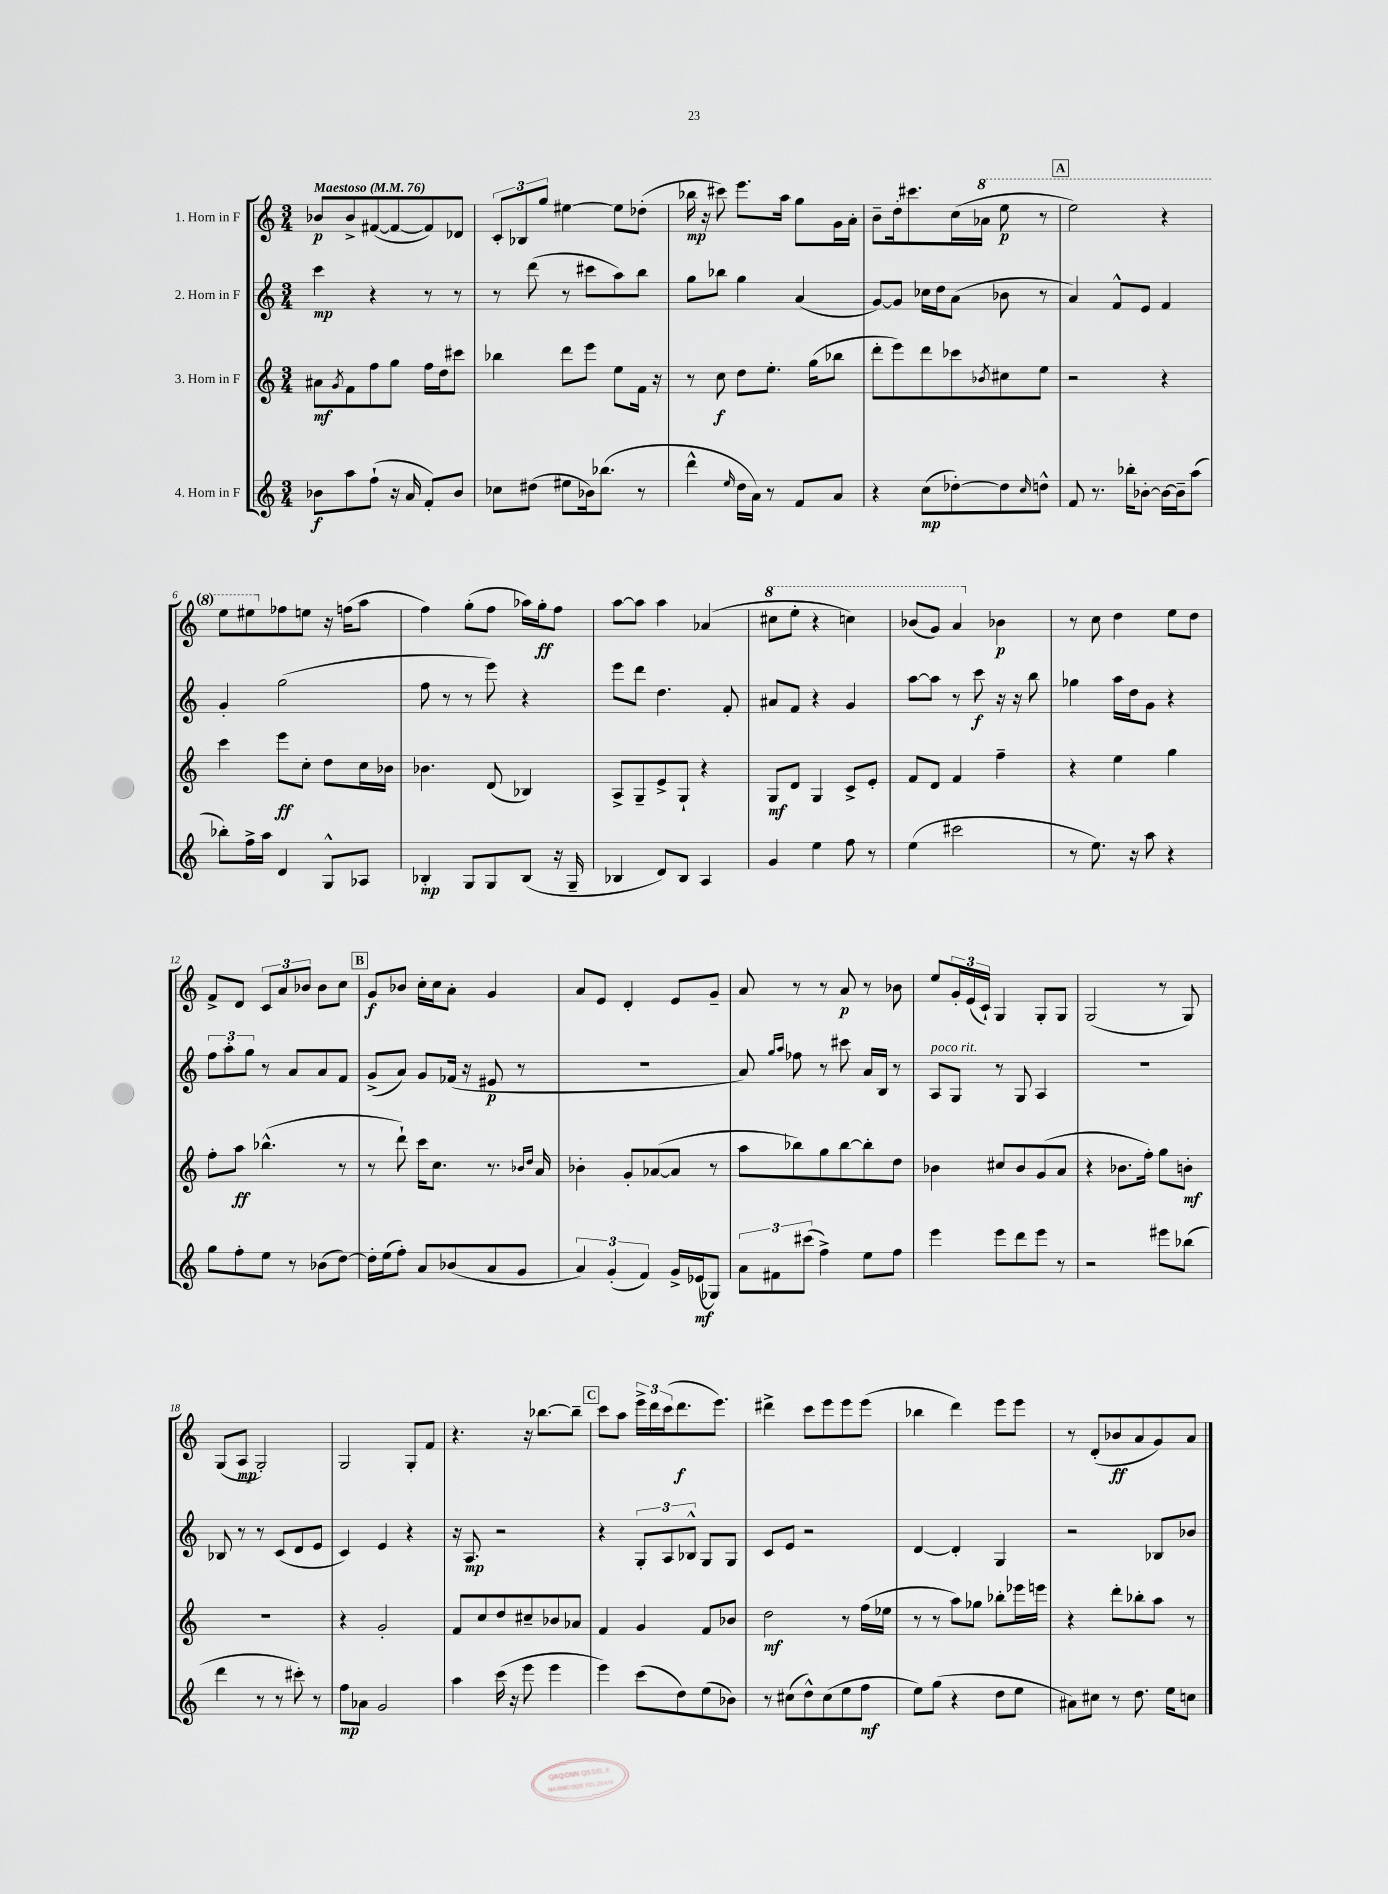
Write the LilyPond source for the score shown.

<<
\new StaffGroup <<
\new Staff = "s0" \with { instrumentName = "1. Horn in F" } {
    \clef treble \key c \major \numericTimeSignature \time 3/4 \tempo "Maestoso" 4 = 76
    bes'8\p bes'8-> fis'8~( fis'8~ fis'8) des'8 |
    \tuplet 3/2 { c'8-. bes8 g''8 } eis''4~ eis''8 des''8-.( |
    bes''16\mp r16 cis'''8) e'''8. a''16 g''8 g'16 a'16-. |
    b'8-- d''16-. cis'''8. c''16( \ottava #1 aes''16 e'''8\p r8 |
    \mark \markup { \box "A" } e'''2) r4 |
    e'''8 eis'''8 \ottava #0 fes''8 e''!8 r16 f''16( a''8 |
    f''4) g''8-.( f''8 aes''16) g''16-.\ff f''8 |
    a''8~ a''8 a''4 aes'4( |
    \ottava #1 cis'''8 e'''8-. r4 c'''4) |
    bes''8( g''8) a''4 \ottava #0 bes'4\p |
    r8 c''8 d''4 e''8 d''8 |
    f'8-> d'8 \tuplet 3/2 { c'8 a'8 bes'8 } bes'8 c''8 |
    \mark \markup { \box "B" } g'8\f bes'8 c''16-. c''16 a'8-. g'4 |
    a'8 e'8 d'4-. e'8 g'8-- |
    a'8 r8 r8 a'8\p r8 bes'8 |
    e''8 \tuplet 3/2 { g'16-. e'16( c'16-!) } g4 g8-. g8 |
    g2( r8 g8) |
    g8( a8\mp g2-.) |
    g2 g8-. f'8 |
    r4. r16 bes''8.~ bes''8-- |
    \mark \markup { \box "C" } c'''8 a''8 \tuplet 3/2 { e'''16-> d'''16 c'''16( } d'''8.\f e'''8.) |
    dis'''4-> c'''8 e'''8 e'''8 e'''8( |
    bes''4 d'''4) e'''8 e'''8 |
    r8 d'8-.( bes'8\ff a'8 g'8) a'8 \bar "|." |
}
\new Staff = "s1" \with { instrumentName = "2. Horn in F" } {
    \clef treble \key c \major \numericTimeSignature \time 3/4
    c'''4\mp r4 r8 r8 |
    r8 d'''8( r8 cis'''8 a''8) b''8 |
    g''8 bes''8 g''4 a'4( |
    g'8~) g'8 ces''16 d''16 a'8( bes'8 r8 |
    \mark \markup { \box "A" } a'4) f'8-^ e'8 f'4 |
    g'4-. g''2( |
    f''8 r8 r8 e'''8) r4 |
    e'''8 d'''8 d''4. f'8-. |
    ais'8 f'8 r4 g'4 |
    a''8~ a''8 r8 c'''8\f r16 r16 b''8 |
    ges''4 a''16 d''16 g'8 r4 |
    \tuplet 3/2 { f''8 a''8-. g''8 } r8 a'8 a'8 f'8 |
    \mark \markup { \box "B" } g'8->( a'8) g'8 fes'16( r16 eis'8\p r8 |
    R2. |
    a'8) \grace { g''16 a''16 } fes''8 r8 cis'''8 a'16 b16 r8 |
    a8^\markup { \italic "poco rit." } g8 r8 g8 a4 |
    R2. |
    bes8 r8 r8 c'8( d'8 e'8 |
    c'4) e'4 r4 |
    r16 a8.\mp r2 |
    \mark \markup { \box "C" } r4 \tuplet 3/2 { g8-. a8 bes8-^ } g8 g8 |
    c'8 e'8 r2 |
    d'4~ d'4-. g4 |
    r2 bes8 bes'8 \bar "|." |
}
\new Staff = "s2" \with { instrumentName = "3. Horn in F" } {
    \clef treble \key c \major \numericTimeSignature \time 3/4
    ais'8\mf \acciaccatura { g'8 } f'8 f''8 g''8 f''16 d''16 cis'''8 |
    bes''4 d'''8 e'''8 e''8 f'16 r16 |
    r8 c''8\f d''8 e''8.-. g''16( bes''8 |
    d'''8-. e'''8) d'''8 ces'''8 \acciaccatura { bes'8 } cis''8 e''8 |
    \mark \markup { \box "A" } r2 r4 |
    c'''4 e'''8\ff c''8-. d''8 c''16 bes'16 |
    bes'4. d'8( bes4) |
    a8-> g8-- e'8-> g8-! r4 |
    g8\mf d'8 g4 c'8-> e'8-. |
    f'8 d'8 f'4 f''4-- |
    r4 e''4 g''4 |
    f''8-. a''8\ff bes''4.-^( r8 |
    \mark \markup { \box "B" } r8 d'''8-!) c'''16 c''8. r8. \grace { bes'16 d''16 } a'16 |
    bes'4-. g'8-. aes'8~( aes'8 r8 |
    a''8 bes''8) g''8 bes''8~ bes''8-. d''8 |
    bes'4 cis''8 bes'8 g'8( a'8 |
    r4 bes'8. f''16-.) g''8 b'8-.\mf |
    R2. |
    r4 g'2-. |
    f'8 c''8 d''8 cis''8-- bes'8 aes'8 |
    \mark \markup { \box "C" } f'4 g'4 f'8 bes'8 |
    d''2\mf r8 f''16( ees''16 |
    r8 r8 a''8) ges''8 bes''8-. ees'''16 e'''16 |
    r4 d'''8-. bes''8-. a''8 r8 \bar "|." |
}
\new Staff = "s3" \with { instrumentName = "4. Horn in F" } {
    \clef treble \key c \major \numericTimeSignature \time 3/4
    bes'8\f a''8 f''8-!( r16 a'16 f'8-.) bes'8 |
    ces''8 dis''8( eis''8 bes'16) bes''8.( r8 |
    d'''4-^ \grace { e''16 } d''16 a'16) r8 f'8 a'8 |
    r4 c''8\mp( des''8~-.) des''8 \grace { c''16 } d''8-^ |
    \mark \markup { \box "A" } f'8 r8. bes''16-. bes'8~-. bes'16~ bes'16-- a''8( |
    bes''8-.) f''16-> a''16 d'4 g8-^ aes8 |
    bes4-.\mp g8 g8 bes8( r16 g16-- |
    bes4 d'8) bes8 a4 |
    g'4 e''4 f''8 r8 |
    e''4( cis'''2 |
    r8 e''8.) r16 a''8 r4 |
    g''8 f''8-. e''8 r8 bes'8( d''8~) |
    \mark \markup { \box "B" } d''16-. e''16( f''8-.) a'8 bes'8( a'8 g'8 |
    \tuplet 3/2 { a'4) g'4-.( f'4) } g'16-> ees'16\mf( ges8) |
    \tuplet 3/2 { a'8 fis'8 cis'''8( } f''4->) e''8 f''8 |
    e'''4 e'''8 d'''8 e'''8 r8 |
    r2 eis'''8 bes''8( |
    d'''4 r8 r8 cis'''8-.) r8 |
    f''8\mp aes'8 g'2 |
    a''4 c'''16( r16 e'''8 e'''4 |
    \mark \markup { \box "C" } e'''4) c'''8( d''8) e''8( bes'8) |
    r8 cis''8( d''8-^) cis''8( e''8 f''8\mf |
    e''8) g''8( r4 d''8 e''8 |
    ais'8) cis''8 r8 d''8. e''16 c''8 \bar "|." |
}
>>
>>
